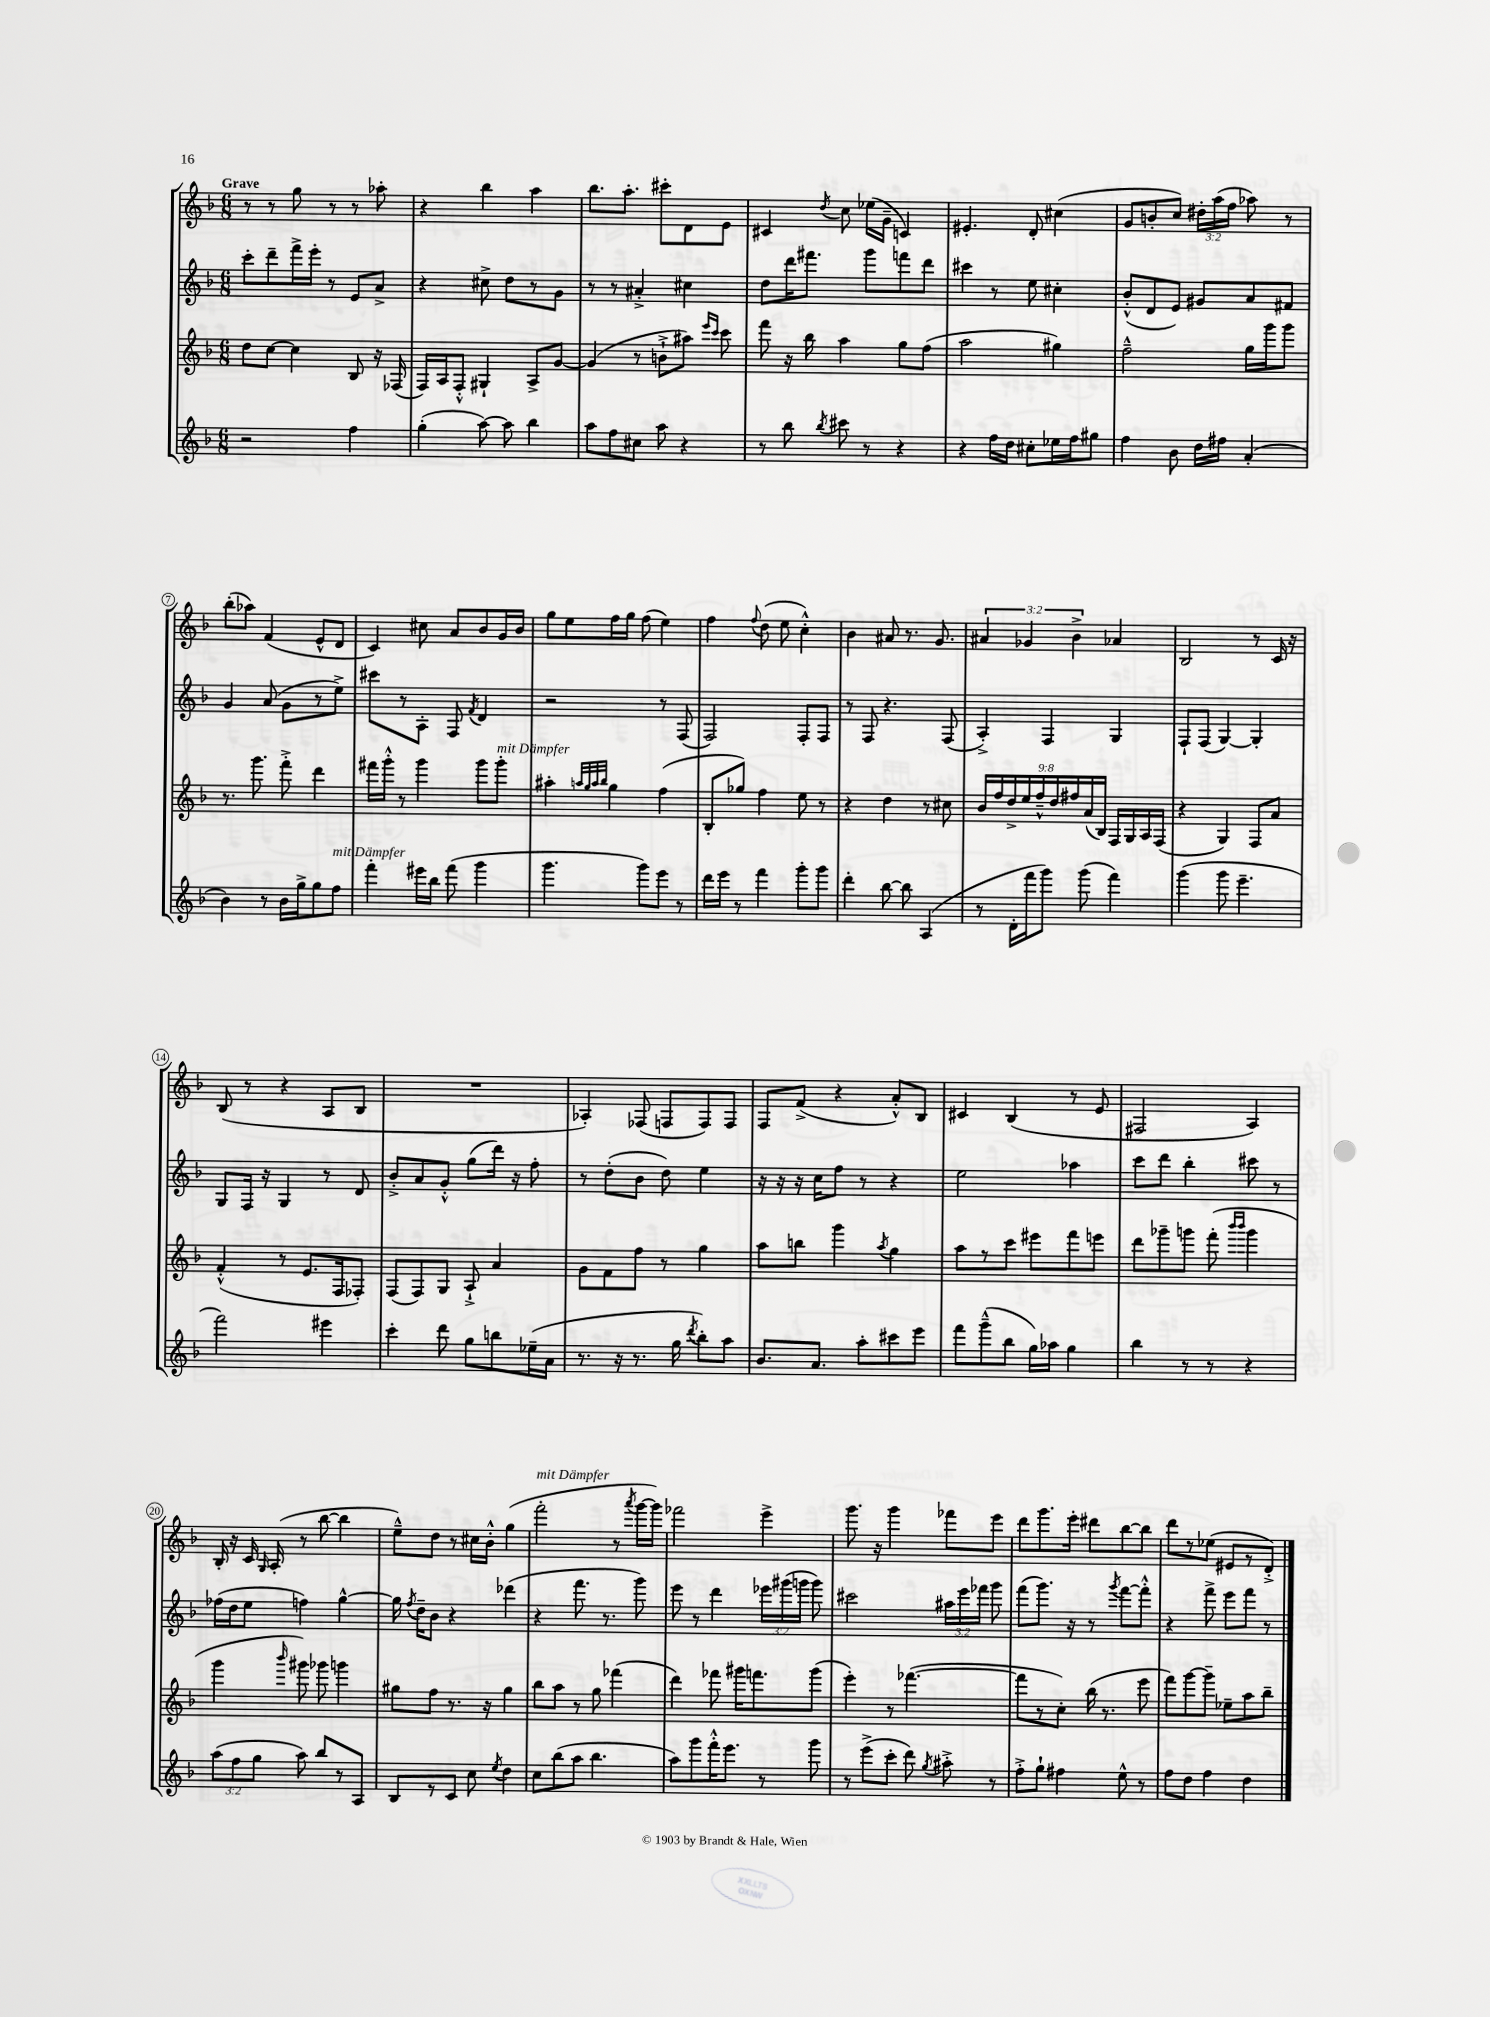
<<
\new StaffGroup <<
\new Staff = "s0" {
    \clef treble \key f \major \numericTimeSignature \time 6/8 \override Staff.TupletNumber.text = #tuplet-number::calc-fraction-text \tempo "Grave"
    \autoBeamOff r8 r8 g''8 r8 r8 aes''8-. |
    r4 bes''4 a''4 |
    bes''8.[ a''8.]-. cis'''8[-. d'8 e'8] |
    cis'4 \acciaccatura { d''8 } c''8 ees''16[( g'16]-- c'4) |
    eis'4.-. d'8-. cis''4( |
    g'8[ b'8-. c''8]) \tuplet 3/2 { dis''16[-. a''16( f''16] } aes''8) r8 |
    bes''8[-.( aes''8]) f'4( e'8[-^ d'8] |
    c'4) cis''8 a'8[ bes'8 g'16 bes'16] |
    g''8[ e''8 f''16 g''16] f''8( e''4) |
    f''4 \appoggiatura { f''8 } d''8( e''8 c''4-.-^) |
    bes'4 ais'8 r8. g'8. |
    \tuplet 3/2 { ais'4 ges'4 bes'4-> } aes'4 |
    bes2 r8 c'16 r16 |
    bes8( r8 r4 a8[ bes8] |
    R2. |
    aes4-.) fes8( f8[ f8) f8] |
    f8[ f'8]->( r4 a'8[-.-^) bes8] |
    cis'4 bes4( r8 e'8 |
    fis2 a4) |
    bes16-. r16 c'16 \grace { g16 } a16-.( r8 bes''8~ bes''4 |
    e''8[---^) d''8] r8 cis''16[ bes'16]-.-^ g''4( |
    f'''2-.^\markup { \italic "mit Dämpfer" } r8 \acciaccatura { a'''8 } g'''16[~ g'''16]) |
    fes'''2 e'''4-> |
    g'''8. r16 g'''4 fes'''8[ e'''8] |
    d'''8[ g'''8. e'''16]-. dis'''8[ bes''8~ bes''8] |
    d'''8[ r8 ees''8]( eis'8[ r8 d'8]-.->) \bar "|." |
}
\new Staff = "s1" {
    \clef treble \key f \major \numericTimeSignature \time 6/8 \override Staff.TupletNumber.text = #tuplet-number::calc-fraction-text
    \autoBeamOff c'''8[-. d'''8-- f'''16-> e'''16]-. r8 e'8[ a'8]-> |
    r4 cis''8-> d''8[ r8 g'8] |
    r8 r8 ais'4-.-> cis''4 |
    d''8[ d'''16 fis'''8.] g'''8[ f'''8 d'''8] |
    cis'''4 r8 e''8 cis''4-. |
    bes'8[-.-^( d'8 e'8]) gis'8[ a'8 fis'8] |
    g'4 a'8( g'8[ r8 e''8]->) |
    cis'''8[ r8 a8]-. f8 \acciaccatura { f'8 } d'4 |
    r2 r8 f8( |
    f2) f8[-. f8] |
    r8 f8 r4. f8( |
    a4-.->) f4 g4 |
    f8[-! f8]( g4~) g4-. |
    g8[ f16] r16 g4 r8 d'8 |
    bes'8[-.-> a'8 g'8]-.-^ g''8[( d'''16]) r16 f''8-. |
    r8 d''8[-.( bes'8] d''8) e''4 |
    r16 r16 r16 c''16[ f''8] r8 r4 |
    e''2 aes''4 |
    c'''8[ d'''8] bes''4-. cis'''8 r8 |
    fes''16[( d''16 e''8] f''4) g''4~-^ |
    g''16 \acciaccatura { f''8 } d''16[-- bes'8] r4 des'''4( |
    r4 f'''8. r8. g'''8) |
    e'''8 r8 d'''4 \tuplet 3/2 { ees'''16[ gis'''16( g'''16] } g'''8) |
    cis'''2 \tuplet 3/2 { ais''16[ e'''16 fes'''16] } g'''8 |
    f'''8[( g'''8.]) r16 r8 \acciaccatura { g'''8 } f'''8[~ f'''8]-.-^ |
    r4 f'''8-> e'''8[ f'''8] r8 \bar "|." |
}
\new Staff = "s2" {
    \clef treble \key f \major \numericTimeSignature \time 6/8 \override Staff.TupletNumber.text = #tuplet-number::calc-fraction-text
    \autoBeamOff d''8[ c''8]~ c''4 bes8 r16 fes16( |
    f16[) a16 f8]-.-^ gis4-! a8[-> g'8]~ |
    g'4( r8 b'8[-!-> ais''8]) \grace { e'''16[ c'''16] } c'''8 |
    f'''8 r16 bes''16 a''4 g''8[ f''8]( |
    a''2 gis''4) |
    f''2---^ g''16[ g'''16 g'''8] |
    r8. g'''8. f'''8-.-> d'''4 |
    fis'''16[ g'''16]-.-^ r8 g'''4 g'''8[ g'''8]-.^\markup { \italic "mit Dämpfer" } |
    ais''4-. \grace { a''32[ g''32 a''32 bes''32] } g''4 f''4( |
    bes8[-. ges''8]) f''4 e''8 r8 |
    r4 d''4 r8 cis''8 |
    \tuplet 9/8 { bes'16[ f''16 d''16-> e''16 f''16---^ d''16 fis''16 a'16( bes16]) } f16[ g16 a16 f16]( |
    r4 g4) f8[ a'8] |
    f'4-.-^( r8 e'8.[ f16 fes8]-.) |
    f8[( f8) g8] a8-!-> a'4 |
    g'8[ f'8 f''8] r8 g''4 |
    a''8[ b''8] g'''4 \acciaccatura { a''8 } g''4 |
    a''8[ r8 c'''8] eis'''8[ f'''8 e'''8] |
    d'''8[ ges'''8-- g'''8] f'''8-.( \grace { bes'''16[ bes'''16] } g'''4 |
    g'''4 \grace { bes'''16 } gis'''8) ges'''8 g'''4 |
    gis''8[ f''8] r8. r16 gis''4 |
    bes''8[ a''8] r8 g''8 fes'''4( |
    d'''4) fes'''8 gis'''16[ f'''8. gis'''8]( |
    e'''4-.) r8 fes'''4.~( |
    fes'''8[ r8 c''8]-.) bes''16( r8. e'''8 |
    f'''8[) g'''8~ g'''8]-- ees''8[-- a''8 bes''8]-- \bar "|." |
}
\new Staff = "s3" {
    \clef treble \key f \major \numericTimeSignature \time 6/8 \override Staff.TupletNumber.text = #tuplet-number::calc-fraction-text
    \autoBeamOff r2 f''4 |
    g''4-.( a''8~) a''8 bes''4 |
    a''8[ f''8 cis''8] a''8 r4 |
    r8 bes''8 \acciaccatura { bes''8 } cis'''8 r8 r4 |
    r4 f''16[ d''16] cis''8[-. ees''16 f''16 gis''8] |
    f''4 bes'8 d''16[ fis''16] a'4-.( |
    bes'4) r8 bes'16[ g''16-> g''8 f''8]^\markup { \italic "mit Dämpfer" } |
    f'''4-. eis'''16[ bes''16] f'''8( g'''4 |
    g'''4. g'''8[) e'''8] r8 |
    d'''16[ e'''16] r8 f'''4 g'''8[-. g'''8] |
    d'''4-. bes''8~ bes''8 a4( |
    r8 d'16[-. f'''16 g'''8]) g'''8( f'''4) |
    g'''4( g'''8 e'''4.-- |
    f'''2) eis'''4 |
    c'''4-. d'''8 g''8[ b''8 ees''16--( a'16] |
    r8. r16 r8. g''16 \acciaccatura { d'''8 } bes''8[-.) a''8] |
    bes'8.[ a'8.] a''8[-. cis'''8 e'''8] |
    f'''8[ g'''8---^( bes''8] g''16[) aes''16] g''4 |
    bes''4 r8 r8 r4 |
    \tuplet 3/2 { a''8[( f''8 g''8] } a''8) bes''8[ r8 a8] |
    bes8[ r8 c'8] c''8 \acciaccatura { e''8 } d''4 |
    c''8[ bes''8( a''8] bes''4. |
    a''8[) g'''8 f'''16-.-^ e'''8.] r8 g'''8 |
    r8 e'''8[->( c'''8]-. d'''8) \acciaccatura { g''8 } ais''8-.-> r8 |
    f''8[-.-> g''8]-! fis''4 e''8-^ r8 |
    f''8[ d''8] f''4 d''4 \bar "|." |
}
>>
>>
\layout { \context { \Score \override BarNumber.stencil = #(make-stencil-circler 0.1 0.3 ly:text-interface::print) } }
